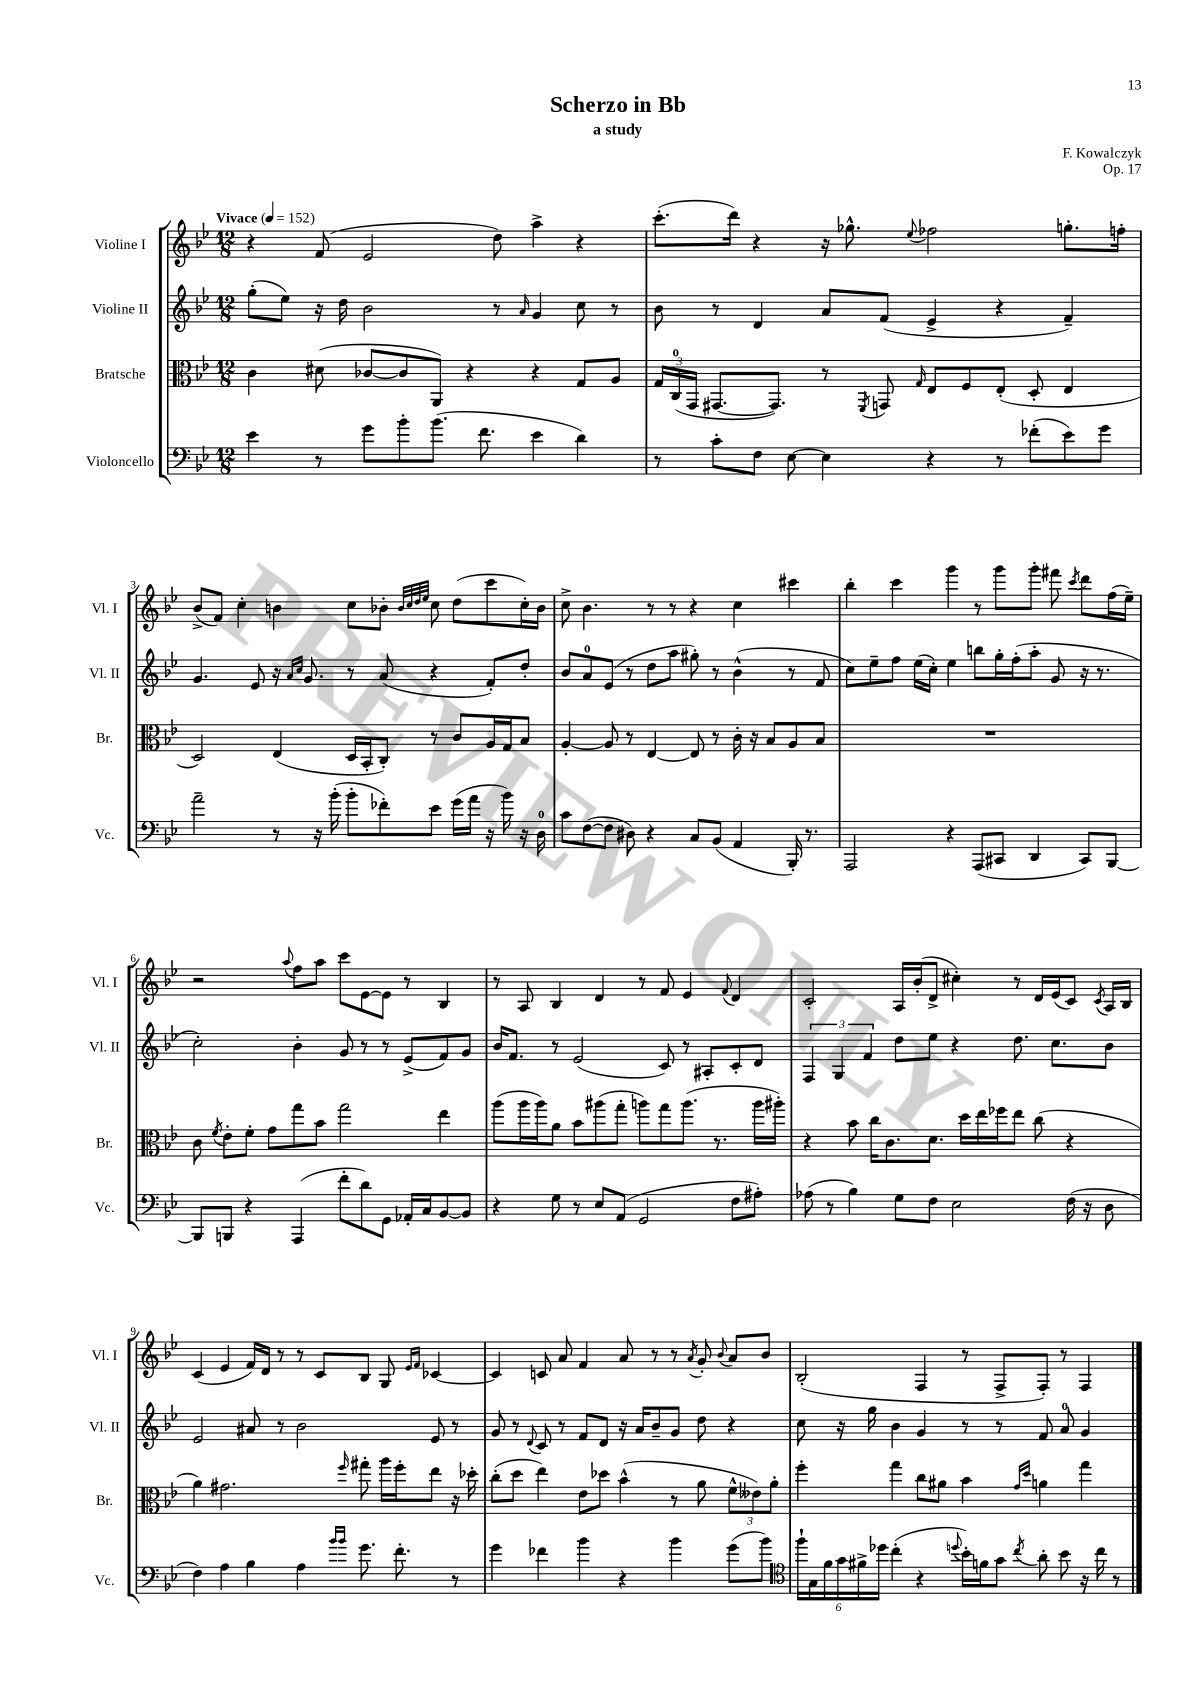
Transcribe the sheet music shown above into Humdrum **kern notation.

**kern	**kern	**kern	**kern
*staff4	*staff3	*staff2	*staff1
*clefF4	*clefC3	*clefG2	*clefG2
*k[b-e-]	*k[b-e-]	*k[b-e-]	*k[b-e-]
*M12/8	*M12/8	*M12/8	*M12/8
*MM152	*MM152	*MM152	*MM152
4e-	4c	(8gg'	4r
.	.	8ee-)	.
8r	(8d#	16r	(8f
.	.	16dd	.
8g	[8c-	2b-	2e-
8b-'	8c-]	.	.
(8.b-	8AA)	.	.
.	4r	.	.
8.f	.	.	.
.	.	8r	8dd)
.	.	16qqa	.
4e-	4r	4g	4aa^
4d)	8G	8cc	4r
.	8A	8r	.
=	=	=	=
8r	24G	8b-	(8.ccc'
.	(24C	.	.
.	24GG	.	.
8c'	[8.GG#	8r	.
.	.	.	16ddd)
8F	.	4d	4r
.	8.GG#])	.	.
[8E-	.	.	.
4E-]	8r	8a	16r
.	.	.	8.gg-^^
.	8qFF	.	.
.	8GG	(8f	.
.	16qqG	.	8qqee-
4r	8E-	4e-^	2ff-
.	8F	.	.
8r	(8E-'	4r	.
(8f-'	8D'	.	.
8e-)	4E-	4f~)	8.gg'
8g	.	.	.
.	.	.	16ff'
=	=	=	=
2a~	2D)	4.g	(8b-^
.	.	.	8f)
.	.	.	4cc'
.	.	8e-	.
8r	(4E-	16r	4b
.	.	16qqa	.
.	.	16qqcc	.
.	.	8.g	.
16r	.	.	.
(16b-'	.	.	.
8b-'	16D	8r	8cc
.	16BB-'	.	.
8f-')	8C')	(8a	8b-'
.	.	.	32qqb-
.	.	.	32qqcc
.	.	.	32qqdd
.	.	.	32qqee-
8e-	8r	4r	8cc
(16g	8c	.	(8dd
16a	.	.	.
16r	16A	8f')	8ccc
16b-)	16G	.	.
16r	8B-	8dd'	16cc')
16D	.	.	16b-
=	=	=	=
8c	[4A'	8b-	8cc^
([8F	.	8a	4.b-
8F]	8A]	(8e-	.
8D#)	8r	8r	.
4r	[4E-	8dd	8r
.	.	8aa	8r
8C	8E-]	8gg#')	4r
(8BB-	8r	8r	.
4AA	16c'	(4b-^^	4cc
.	16r	.	.
.	8B-	.	.
16BBB-')	8A	8r	4ccc#
8.r	.	.	.
.	8B-	8f	.
=	=	=	=
2AAA	1.r	8cc)	4bb-'
.	.	8ee-~	.
.	.	8ff	4ccc
.	.	(16ee-	.
.	.	16cc')	.
4r	.	4ee-	4ggg
(8AAA	.	8bb	8r
8CC#	.	16gg'	8ggg
.	.	(16ff'	.
4DD	.	8aa'	8ggg'
.	.	8g	8fff#
.	.	.	8qccc
8CC#)	.	16r	8ddd
.	.	8.r	.
[8BBB-	.	.	(16ff
.	.	.	16ee-~)
=	=	=	=
8BBB-]	8c	2cc')	2r
.	8qf	.	.
8BBB	8e-'	.	.
4r	8f'	.	.
.	8g	.	.
.	.	.	8qqaa
(4AAA	8gg	4b-'	8ff
.	8b-	.	8aa
8f'	2gg	8g	8ccc
8d)	.	8r	[8e-
8GG	.	8r	8e-]
16AA-'	.	(8e-^	8r
16C	.	.	.
[8BB-	4ee-	8f)	4B-
8BB-]	.	8g	.
=	=	=	=
4r	(8aa	16b-	8r
.	.	8.f	.
.	16aa	.	8A
.	16aa)	.	.
8G	8a	8r	4B-
8r	8b-	(2e-	.
8E-	(8aa#	.	4d
(8AA	8gg'	.	.
2GG	8aa)	.	8r
.	8gg	8c)	8f
.	(8.aa	8r	4e-
.	.	8A#'	.
.	8.r	.	.
.	.	.	8qqf
8F	.	8c'	4d
8A#')	16aa	8d	.
.	16aa#')	.	.
=	=	=	=
(8A-	4r	6F	2c'
8r	.	.	.
.	.	6G	.
4B-)	8b-	.	.
.	.	6f	.
.	16cc	.	.
.	8.c	.	.
8G	.	8dd	16A
.	.	.	(16b-'
8F	8.d	8ee-	8d^
2E-	.	4r	4cc#')
.	16dd	.	.
.	16ee-	.	.
.	16ff-	.	.
.	8ee-	8.dd	8r
.	(8cc	.	16d
.	.	8.cc	(16e-
(16F	4r	.	8c)
16r	.	.	.
.	.	.	8qc
8D	.	8b-	16A
.	.	.	16B-
=	=	=	=
4F)	4a)	2e-	(4c
4A	2.g#	.	4e-
4B-	.	8a#	16f)
.	.	.	16d
.	.	8r	8r
4A	.	2b-	8r
.	.	.	8c
16qqb-	.	.	.
16qqb-	16qqff	.	.
8.g	8gg#'	.	8B-
.	16aa	.	8G
8.f'	16ff'	.	.
.	.	.	16qqe-
.	.	.	16qqf
.	8ee-	8e-	[4c-
8r	16r	8r	.
.	16dd-'	.	.
=	=	=	=
4g	(8cc'	8g	4c-]
.	8dd	8r	.
.	.	8qqd	.
4f-	4ee-)	8c	8c
.	.	8r	8a
4b-	8e-	8f	4f
.	8dd-	8d	.
4r	(4b-^^	16r	8a
.	.	16a	.
.	.	8b-~	8r
4b-	8r	8g	8r
.	.	.	8qa
.	8a	8dd	8g'
.	.	.	8qqb-
(8g	12f^^	4r	8a
.	12e--)	.	.
8b-)	.	.	8b-
.	12a'	.	.
=	=	=	=
*clefC4	*	*	*
24ff`	4ff'	8cc	(2B-'
24G	.	.	.
24f	.	.	.
24g	.	16r	.
24f#^	.	.	.
.	.	16gg	.
24dd-	.	.	.
(4cc'	4gg	4b-	.
4r	8cc	4g	4F
.	8a#	.	.
8qqdd	.	.	.
16b-')	4b-	8r	8r
16f	.	.	.
8g	.	8r	8F^
.	16qqg	.	.
8qcc	16qqdd	.	.
8a'	4a	8f	8F')
8b-	.	8a	8r
16r	4gg	4g	4F
16cc	.	.	.
8r	.	.	.
==	==	==	==
*-	*-	*-	*-
